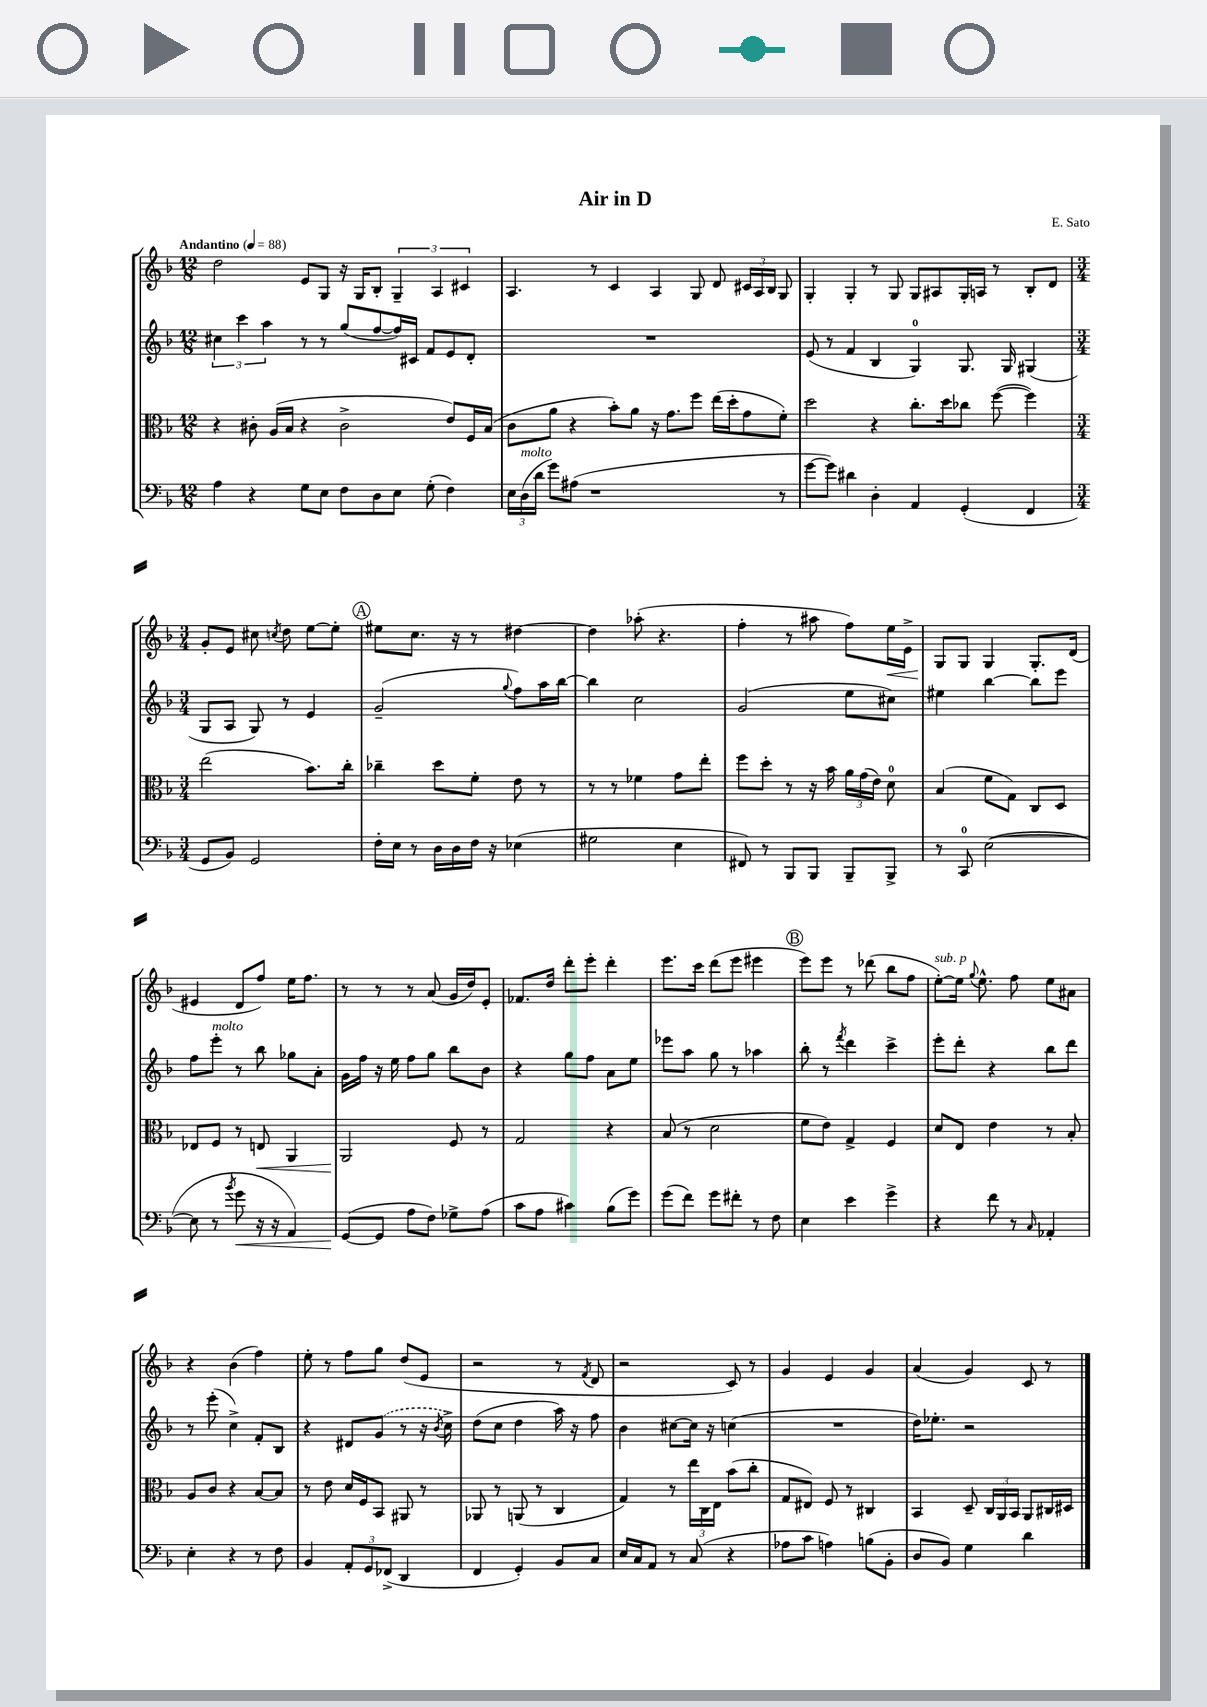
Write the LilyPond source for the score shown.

\header { title = "Air in D" composer = "E. Sato" }
<<
\new StaffGroup <<
\new Staff = "s0" {
    \clef treble \key f \major \numericTimeSignature \time 12/8 \tempo "Andantino" 4 = 88
    \autoBeamOff d''2 e'8[ g8] r16 g16[ bes8]-. \tuplet 3/2 { g4-- a4 cis'4 } |
    a4. r8 c'4 a4 g8 d'8 \tuplet 3/2 { cis'16[ a16 bes16] } g8 |
    g4-. g4-. r8 g8 g8[ ais8 g16-. a16] r8 bes8[-. d'8] |
    \numericTimeSignature \time 3/4 g'8[-. e'8] cis''8 \acciaccatura { c''8 } d''8 e''8[~ e''8]-. |
    \mark \markup { \circle "A" } eis''8[ c''8.] r16 r8 dis''4~ |
    dis''4 aes''8-.( r4. |
    f''4-. r8 ais''8 f''8[) e''16\< e'16]-> |
    g8[\! g8] g4 g8.[-. d'16]( |
    eis'4 d'8[ f''8]) e''16[ f''8.] |
    r8 r8 r8 a'8( g'16[ d''16) e'8]-. |
    fes'8.[ d''16] d'''8[-. e'''8]-. d'''4-. |
    e'''8.[ c'''16] d'''8[( e'''8] eis'''4 |
    \mark \markup { \circle "B" } e'''8[) e'''8] r8 des'''8( bes''8[ f''8] |
    e''8[~-.^\markup { \italic "sub. p" }) e''16] \appoggiatura { g''8 } e''8.-^ f''8 e''8[ ais'8] |
    r4 bes'4( f''4) |
    e''8-. r8 f''8[ g''8] d''8[( e'8] |
    r2 r8 \acciaccatura { f'8 } d'8 |
    r2 c'8) r8 |
    g'4 e'4 g'4 |
    a'4( g'4) c'8 r8 \bar "|." |
}
\new Staff = "s1" {
    \clef treble \key f \major \numericTimeSignature \time 12/8
    \autoBeamOff \tuplet 3/2 { cis''4 c'''4 a''4 } r8 r8 g''8[( f''8~ f''16) cis'16] f'8[ e'8 d'8]-. |
    R1. |
    e'8( r8 f'4 bes4 g4-0) g8. g16 gis4( |
    \numericTimeSignature \time 3/4 g8[ a8] g8) r8 e'4 |
    \mark \markup { \circle "A" } g'2--( \appoggiatura { g''8 } f''8[) a''16 bes''16]~ |
    bes''4 c''2 |
    g'2( e''8[ cis''8]) |
    eis''4 bes''4~ bes''8[ e'''8] |
    f''8[ e'''8]-.^\markup { \italic "molto" } r8 bes''8 ges''8[ a'8]-. |
    g'16[ f''16] r16 e''16 f''8[ g''8] bes''8[ bes'8] |
    r4 g''8[ f''8] a'8[ e''8] |
    ees'''8[ a''8] g''8 r8 aes''4 |
    \mark \markup { \circle "B" } bes''8-. r8 \acciaccatura { f'''8 } d'''4 c'''4-> |
    e'''8[-. d'''8]-. r4 bes''8[ d'''8] |
    r8 e'''8-.( c''4->) f'8[-. bes8] |
    r4 dis'8[ \once \slurDashed g'8]( r8 r16 \acciaccatura { bes'8 } c''16->) |
    d''8[( c''8] d''4 a''16) r16 f''8 |
    bes'4 cis''8[~ cis''16] r16 c''4( |
    R2. |
    d''16[) ees''8.]-. r2 \bar "|." |
}
\new Staff = "s2" {
    \clef alto \key f \major \numericTimeSignature \time 12/8
    \autoBeamOff r4 cis'8-. a16[( bes16] r4 cis'2-> e'8[) f16 bes16]( |
    c'8[ a'8] r4 bes'8[-.) a'8] r16 g'8.[ f''8] e''16[( d''16-. g'8 f'8]-.) |
    d''2 r4 c''8.[-. d''16 ces''8] f''8~( f''4) |
    \numericTimeSignature \time 3/4 e''2( bes'8.[) c''16]-. |
    \mark \markup { \circle "A" } ces''4-- d''8[ f'8]-. e'8 r8 |
    r8 r8 fes'4 g'8[ e''8]-. |
    f''8[ d''8]-. r8 r16 bes'16 \tuplet 3/2 { a'16[ g'16( e'16]) } d'8-0 |
    bes4( f'8[ g8]) c8[ d8] |
    ees8[ f8] r8 e8\< a,4 |
    a,2\! f8 r8 |
    g2 r4 |
    bes8( r8 d'2 |
    \mark \markup { \circle "B" } f'8[ e'8]) g4-> f4 |
    d'8[ e8] e'4 r8 bes8-. |
    a8[ c'8] r4 bes8[~ bes8] |
    r8 e'8 d'16[ f16 bes,8] ais,8 r8 |
    aes,8 r8 a,8( r8 c4 |
    g4) r8 \tuplet 3/2 { e''16[ c16 e16] } bes'8[( c''8]-. |
    g8[ eis8]) f8 r8 cis4 |
    bes,4 d8-- \tuplet 3/2 { c16[ a,16 bes,16] } a,8[ cis16 dis16] \bar "|." |
}
\new Staff = "s3" {
    \clef bass \key f \major \numericTimeSignature \time 12/8
    \autoBeamOff a4 r4 g8[ e8] f8[ d8 e8] g8-.( f4) |
    \tuplet 3/2 { e16[ d16^\markup { \italic "molto" }( d'16] } g'8[) ais8]( r1 r8 |
    g'8[~ g'8]) dis'4 d4-. a,4 g,4-.( f,4 |
    \numericTimeSignature \time 3/4 g,8[ bes,8]) g,2 |
    \mark \markup { \circle "A" } f16[-. e16] r8 d16[ d16 f16] r16 ees4( |
    gis2 e4 |
    fis,8) r8 bes,,8[ bes,,8] bes,,8[-- bes,,8]-> |
    r8 c,8-0 e2~( |
    e8 r8 \acciaccatura { bes'8 } g'8\< r16 r16 a,4) |
    g,8[~\!( g,8] a8[ f8]) ges8[-> a8]( |
    c'8[ a8] cis'4) bes8[( g'8]) |
    g'8[( f'8]) g'8[ fis'8]-. r8 f8 |
    \mark \markup { \circle "B" } e4 e'4 g'4-> |
    r4 f'8 r8 \grace { c16 } aes,4-. |
    e4-. r4 r8 f8 |
    bes,4 \tuplet 3/2 { a,8[-. g,8 fes,8]->( } d,4 |
    f,4 g,4-.) bes,8[ c8] |
    e16[ c16 a,8] r8 c8( r4 |
    aes8[ c'8] a4) b8[( bes,8]-. |
    d8[ bes,8]) g4 d'4 \bar "|." |
}
>>
>>
\layout { \context { \Score \remove "Bar_number_engraver" } }
